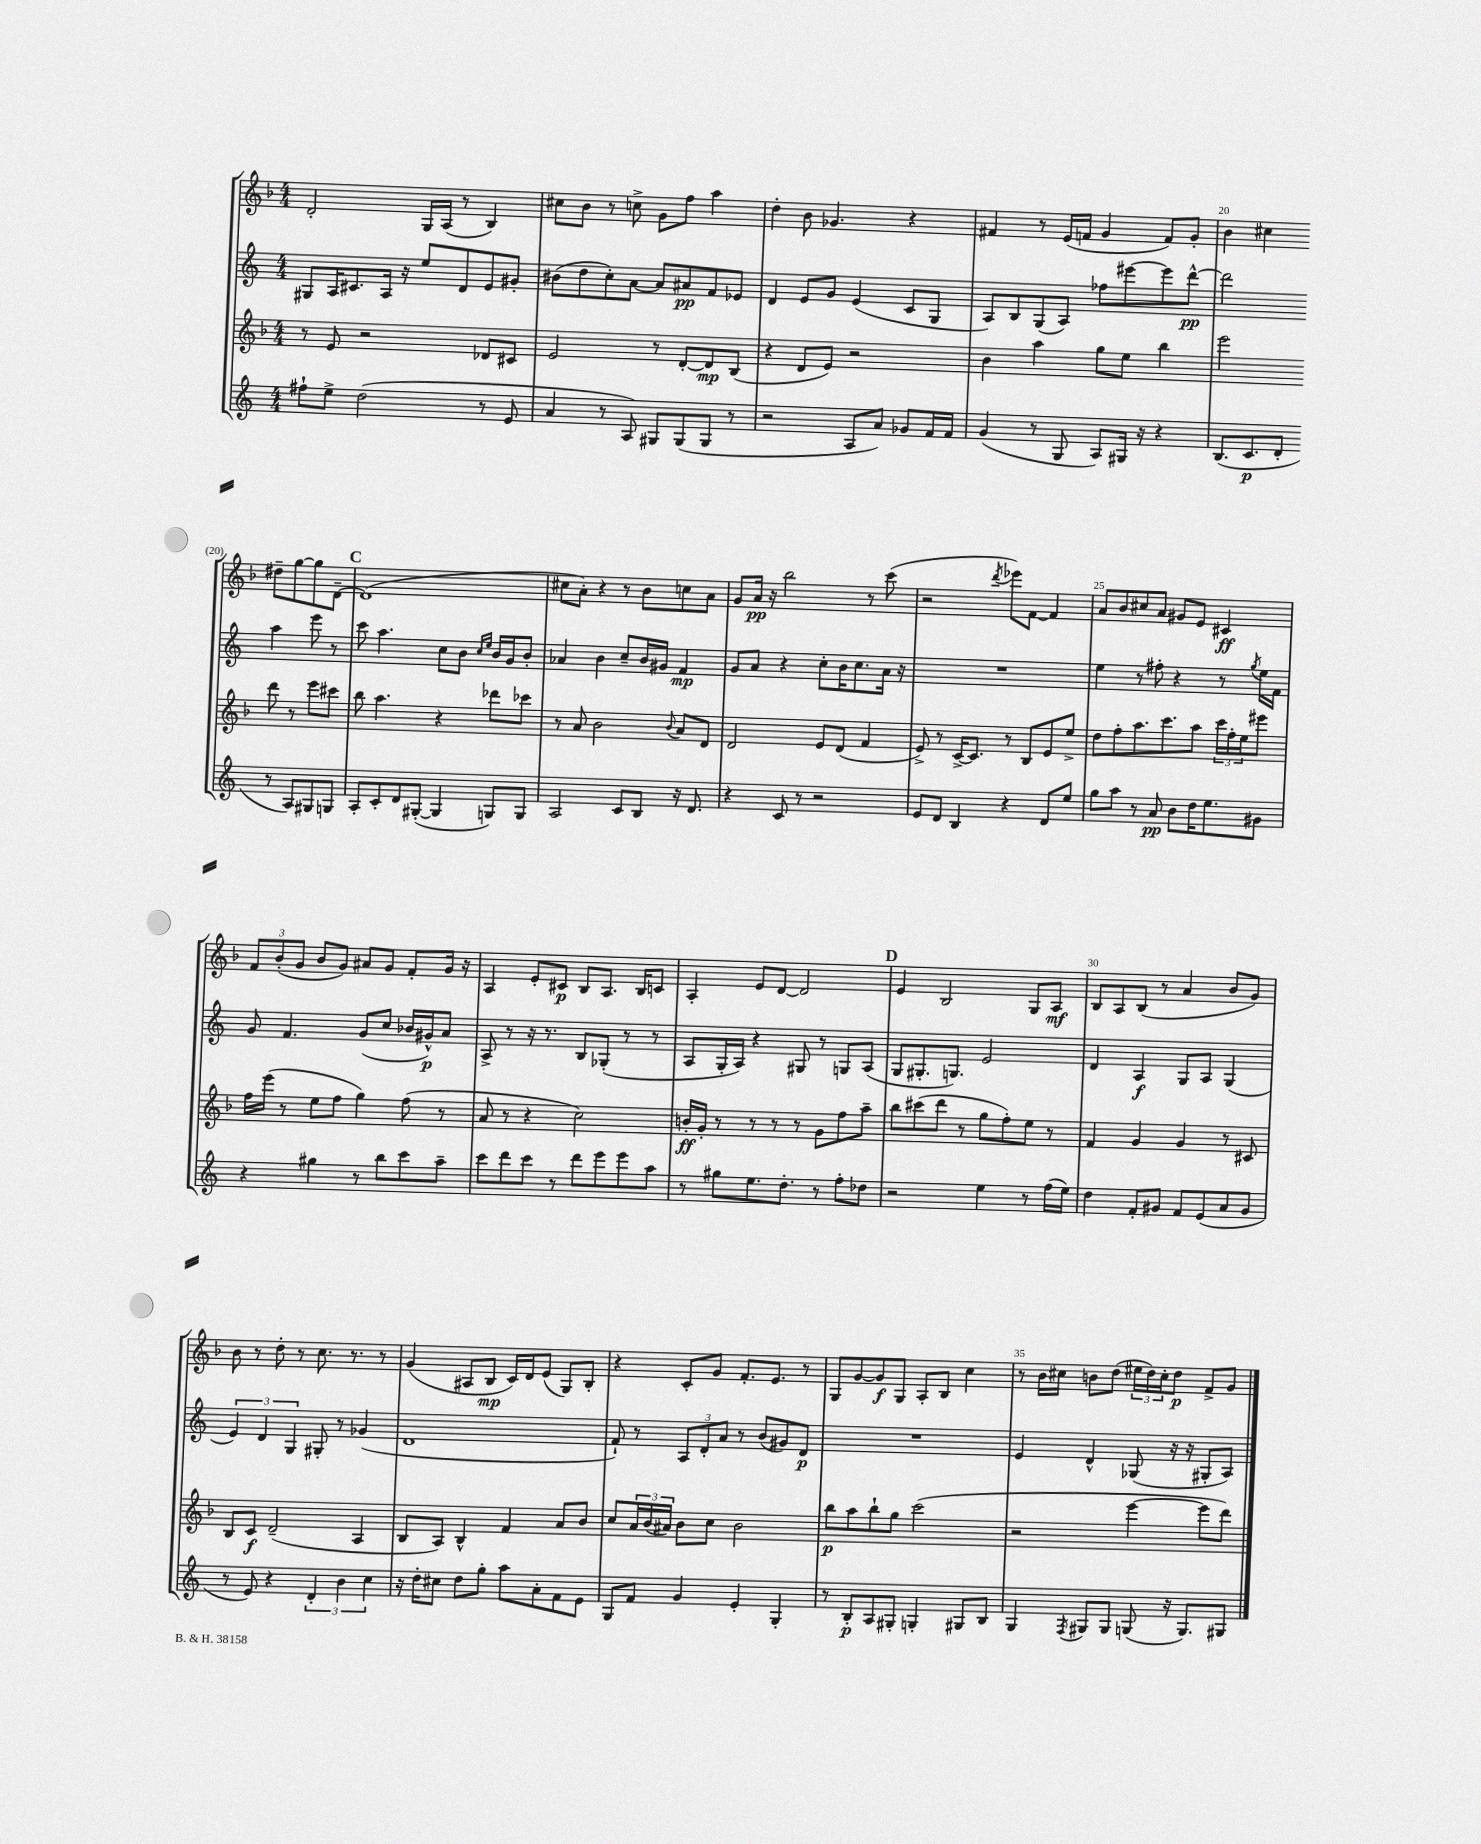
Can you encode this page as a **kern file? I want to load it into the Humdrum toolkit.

**kern	**kern	**kern	**kern
*staff4	*staff3	*staff2	*staff1
*clefG2	*clefG2	*clefG2	*clefG2
*k[]	*k[b-]	*k[]	*k[b-]
*M4/4	*M4/4	*M4/4	*M4/4
8ff#`	8r	8G#	2d'
8ee^	8e	16A	.
.	.	8.c#	.
(2dd	2r	.	.
.	.	16A	.
.	.	16r	.
.	.	8ee	16G
.	.	.	(16A
.	.	8d	8r
8r	8d-	8e	4B-)
8e	8c#	8g#'	.
=	=	=	=
4a	2e	(8b#	8cc#
.	.	8dd	8b-
8r	.	8cc')	8r
8A)	.	[8a	8cc^
8G#	8r	8a]	8g
(8G#	[8d'	8a#	8ff
8G#	8d]	8f	4aa
8r	(8B-	8e-	.
=	=	=	=
2r	4r	4d	4dd'
.	8d	8e	8b-
.	8e)	8g	4.g-
8A	2r	(4e	.
8a)	.	.	.
8g-	.	8c	4r
16f	.	8G	.
16f	.	.	.
=	=	=	=
(4g	4b-	8A)	4f#
.	.	8B	.
8r	4aa	(8G	8r
8G	.	8A)	(16e
.	.	.	16f
8A)	8gg	8ff-	4g
16G#	8ee	[8eee#	.
16r	.	.	.
4r	4bb-	8eee#]	8f)
.	.	[8ddd^^	8g'
=	=	=	=
(8.B	2eee	2ddd]	4b-
8.c	.	.	.
.	.	.	4cc#
8d'	.	.	.
8r	8ddd	4aa	8dd#~
8A)	8r	.	[8gg
8G#	8eee	8eee	8gg]
8G	8ccc#	8r	[8d~
=	=	=	=
8A'	8bb-	8ccc	(1d]
8c'	4.aa	4.aa	.
8d	.	.	.
([8G#'	.	.	.
4G#]	4r	8cc	.
.	.	8b	.
.	.	16qqcc	.
.	.	16qqee	.
8G)	8ddd-	16b	.
.	.	16g	.
8G	8ccc-	8b'	.
=	=	=	=
2A	8r	4a-	8cc#
.	8a	.	8a')
.	2b-	4b	4r
8c	.	8cc~	8r
8B	.	16b	8b-
.	.	16g#	.
.	8qqb-	.	.
16r	8a	4f	8cc
8.d	.	.	.
.	8d	.	8a
=	=	=	=
4r	2d	8g	8g
.	.	8a	16a
.	.	.	16r
8c	.	4r	2bb-
8r	.	.	.
2r	8e	8cc'	.
.	(8d	16b	.
.	.	8.cc	.
.	4f	.	8r
.	.	16a	(8ccc
.	.	16r	.
=	=	=	=
8e	8e^)	1r	2r
8d	8r	.	.
4B	[16c^	.	.
.	8.c]	.	.
.	.	.	8qddd
4r	8r	.	8eee-)
.	8B-	.	[8f
8d	8e	.	4f]
8ee	8ee^	.	.
=	=	=	=
8gg	8dd	4ee	8a
8aa	8ff'	.	8b-
8r	8.aa	8r	8cc#
8a	.	8ff#'	8a
.	8.ccc	.	.
8b	.	4r	8g#
16dd	8aa	.	8e
8.ee	.	.	.
.	24ccc	8r	4c#
.	24ff'	.	.
.	24ee	.	.
.	.	8qgg	.
8g#	8eee#	16ee	.
.	.	16f	.
=	=	=	=
4r	16ff	8g	12f
.	(16eee	.	.
.	.	.	(12b-'
.	8r	4.f	.
.	.	.	12g
4gg#	8ee	.	8b-
.	8ff	.	8g)
8r	4gg)	(8g	8a#
8bb	.	8cc	8g
8ccc	(8ff	16b-	8f'
.	.	16g#^^)	.
8aa~	8r	8a	16g
.	.	.	16r
=	=	=	=
8ccc	8a	8A^	4A
8ddd	8r	8r	.
8ccc	4r	16r	8e'
.	.	8.r	.
8r	.	.	8c#
8ddd	2cc)	8B	8B-
8eee	.	(8G-'	8.A
8eee	.	8r	.
.	.	.	16B-
8aa	.	8r	8c
=	=	=	=
8r	16b'	8A	4A'
.	16g'	.	.
8gg#	8r	16G'	.
.	.	16A)	.
8.ee	8r	4r	8e
.	8r	.	[8d
8.dd'	.	.	.
.	8r	8G#	2d]
8r	8g	8r	.
8ff'	8ff	8G	.
8dd-	8aa~	(8A	.
=	=	=	=
2r	8bb-	8G	4e
.	(8ccc#	8.G#'	.
.	8ddd	.	2B-
.	.	8.G)	.
.	8r	.	.
4ee	8gg	2e	.
.	8ff')	.	.
8r	8ee	.	8G
(16ff	8r	.	8A
16ee)	.	.	.
=	=	=	=
4dd	4f	4d	8B-
.	.	.	8A
8f'	4g	4A	(8B-
8g#	.	.	8r
8f	4g	8G	4a
(8e	.	8A	.
8a	8r	(4G	8b-
8g#	8c#	.	8g)
=	=	=	=
8r	8B-	6e)	8b-
8e)	8c	.	8r
.	.	6d	.
4r	(2d~	.	8dd'
.	.	6G	.
.	.	.	8r
6d'	.	8G#'	8.cc
.	.	8r	.
6b	.	.	.
.	.	.	8.r
.	4A	(4g-	.
6cc	.	.	.
.	.	.	8r
=	=	=	=
16r	8B-	1d	(4g
16dd'	.	.	.
8cc#	8A)	.	.
8dd	4B-^^	.	8A#
8gg'	.	.	8B-
8aa	4f	.	16c)
.	.	.	16d
8a'	.	.	(8e
8f	8a	.	8G)
8e	8b-	.	8B-'
=	=	=	=
8G	8cc	8f`)	4r
8f	24a	8r	.
.	(24b-	.	.
.	24a#)	.	.
4g	8b-	12A	8c'
.	.	12d'	.
.	8cc	.	8g
.	.	12a	.
4e'	2b-	8r	8.f'
.	.	(8b	.
.	.	.	8.e
4G'	.	8g#)	.
.	.	8d	8r
=	=	=	=
8r	8bb-	1r	8G
8B'	8aa	.	[8g
8A	8bb-`	.	8g]
8G#'	8gg	.	8G
4G'	(2ccc	.	8A'
.	.	.	8B-
8G#	.	.	4cc
8B	.	.	.
=	=	=	=
4G	2r	4e	8r
.	.	.	16b-
.	.	.	16cc#
8qF	.	.	.
8G#	.	4d^^	8b
8G#	.	.	(8dd
(8G	[4eee	(8G-	24ee#
.	.	.	24dd)
.	.	.	24cc#'
16r	.	16r	8dd
8.G)	.	16r	.
.	8eee]	8G#'	8f^
8G#	8ddd)	8A)	8g
==	==	==	==
*-	*-	*-	*-
